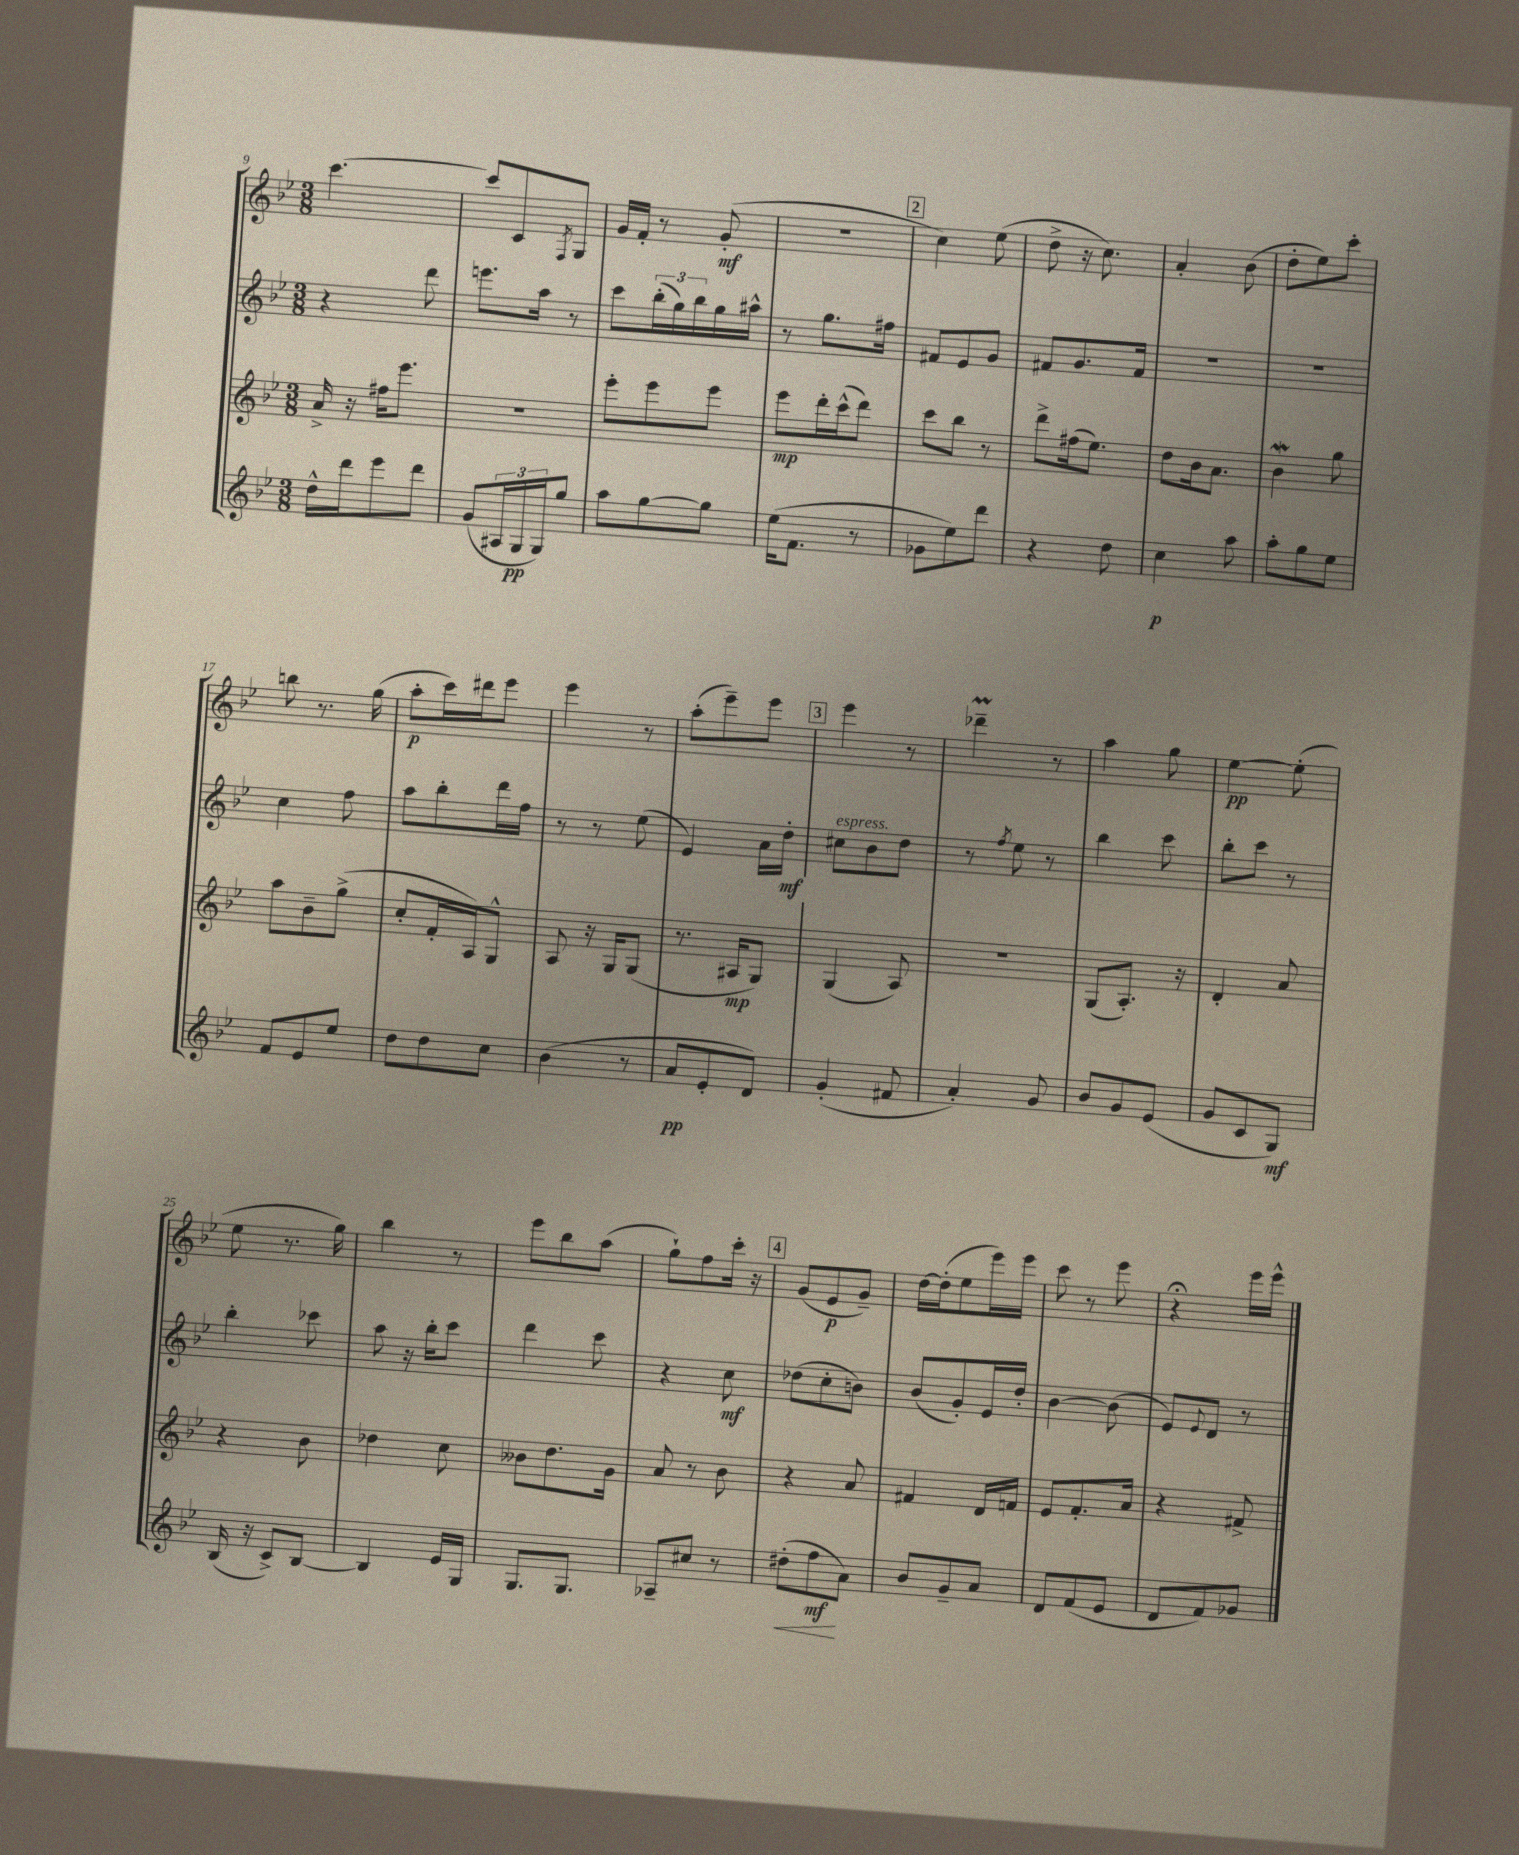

**kern	**kern	**kern	**kern
*staff4	*staff3	*staff2	*staff1
*clefG2	*clefG2	*clefG2	*clefG2
*k[b-e-]	*k[b-e-]	*k[b-e-]	*k[b-e-]
*M3/8	*M3/8	*M3/8	*M3/8
16dd^^	16a^	4r	[4.ccc
16ddd	16r	.	.
8eee-	16ff#	.	.
.	8.eee-	.	.
8ddd	.	8ddd	.
=	=	=	=
(8g	4.r	8.eee	8ccc]
24A#	.	.	8c
24G	.	.	.
.	.	16aa	.
24G)	.	.	.
.	.	.	8qF
8gg	.	8r	8G
=	=	=	=
8aa	8eee-'	8ccc	16g
.	.	.	16f'
[8gg	8eee-	(24bb-'	8r
.	.	24gg)	.
.	.	24bb-	.
8gg]	8eee-	16gg	(8g'
.	.	16aa#^^	.
=	=	=	=
(16ee-	8eee-	8r	4.r
8.f	.	.	.
.	16ddd'	8.gg	.
.	(16ccc^^	.	.
8r	8ddd)	.	.
.	.	16ff#	.
=	=	=	=
8g-	8ccc	8f#	4cc)
8ee-)	8bb-	8e-	.
8ddd	8r	8g	(8ee-
=	=	=	=
4r	8ddd^	8f#	8dd^
.	(16ff#	8.g	16r
.	8.ee-)	.	8.cc)
8dd	.	.	.
.	.	16f#	.
=	=	=	=
4cc	8dd	4.r	4a'
.	16b-	.	.
.	8.a	.	.
8aa	.	.	(8b-
=	=	=	=
8aa'	4b-	4.r	8dd'
8gg	.	.	8ee-)
8ee-	8gg	.	8ccc'
=	=	=	=
8f	8aa	4cc	8bb
8e-	8b-~	.	8.r
8ee-	(8gg^	8ff	.
.	.	.	(16gg
=	=	=	=
8dd	8cc'	8aa	8aa'
8dd	16f'	8bb-'	16ccc)
.	16A)	.	16ddd#
8cc	8G^^	16ddd	8eee-
.	.	16ff	.
=	=	=	=
(4b-	8A	8r	4eee-
.	16r	8r	.
.	16G	.	.
8r	(8G	(8ee-	8r
=	=	=	=
8a	8.r	4e-)	(8aa'
8e-'	.	.	8eee-~)
.	16A#	.	.
8d)	8G)	16a	8eee-
.	.	16dd'	.
=	=	=	=
(4g'	(4G	8cc#	4eee-
.	.	8b-	.
8f#	8A)	8dd	8r
=	=	=	=
4a')	4.r	8r	4ddd-~
.	.	8qff	.
.	.	8ee-	.
8g	.	8r	8r
=	=	=	=
8b-	(8G	4bb-	4aa
8g	8.A')	.	.
(8e-	.	8ccc	8gg
.	16r	.	.
=	=	=	=
8g	4d'	8bb-'	[4ee-
8c	.	8ccc	.
8G)	8a	8r	(8ee-']
=	=	=	=
(16B-	4r	4bb-'	8ee-
16r	.	.	.
8c^)	.	.	8.r
[8B-	8b-	8ccc-	.
.	.	.	16gg)
=	=	=	=
4B-]	4dd-	8aa	4bb-
.	.	16r	.
.	.	16bb-'	.
16e-	8cc	8ccc	8r
16G	.	.	.
=	=	=	=
8.G	8b--	4ddd	8eee-
.	8.dd	.	8bb-
8.G	.	.	.
.	.	8ccc	(8aa
.	16g	.	.
=	=	=	=
8A-~	8a	4r	8gg`)
8cc#	8r	.	8ff
8r	8b-	8cc	16ccc'
.	.	.	16r
=	=	=	=
(8dd#'	4r	(8dd-	(8g
8ff	.	8cc'	8e-
8a)	8a	8b)	8g~)
=	=	=	=
8b-	4f#	(8b-	[16dd
.	.	.	(16dd']
8g~	.	8g')	8ee-
8a	16d	16e-	16eee-)
.	16f	16dd'	16eee-
=	=	=	=
8d	8e-	[4b-	8ccc
(8f	8.f'	.	8r
8e-	.	(8b-]	8eee-
.	16a	.	.
=	=	=	=
8d	4r	8e-)	4r;
.	.	8qqe-	.
8f)	.	8d	.
8g-	8f#^	8r	16eee-
.	.	.	16eee-^^
==	==	==	==
*-	*-	*-	*-
